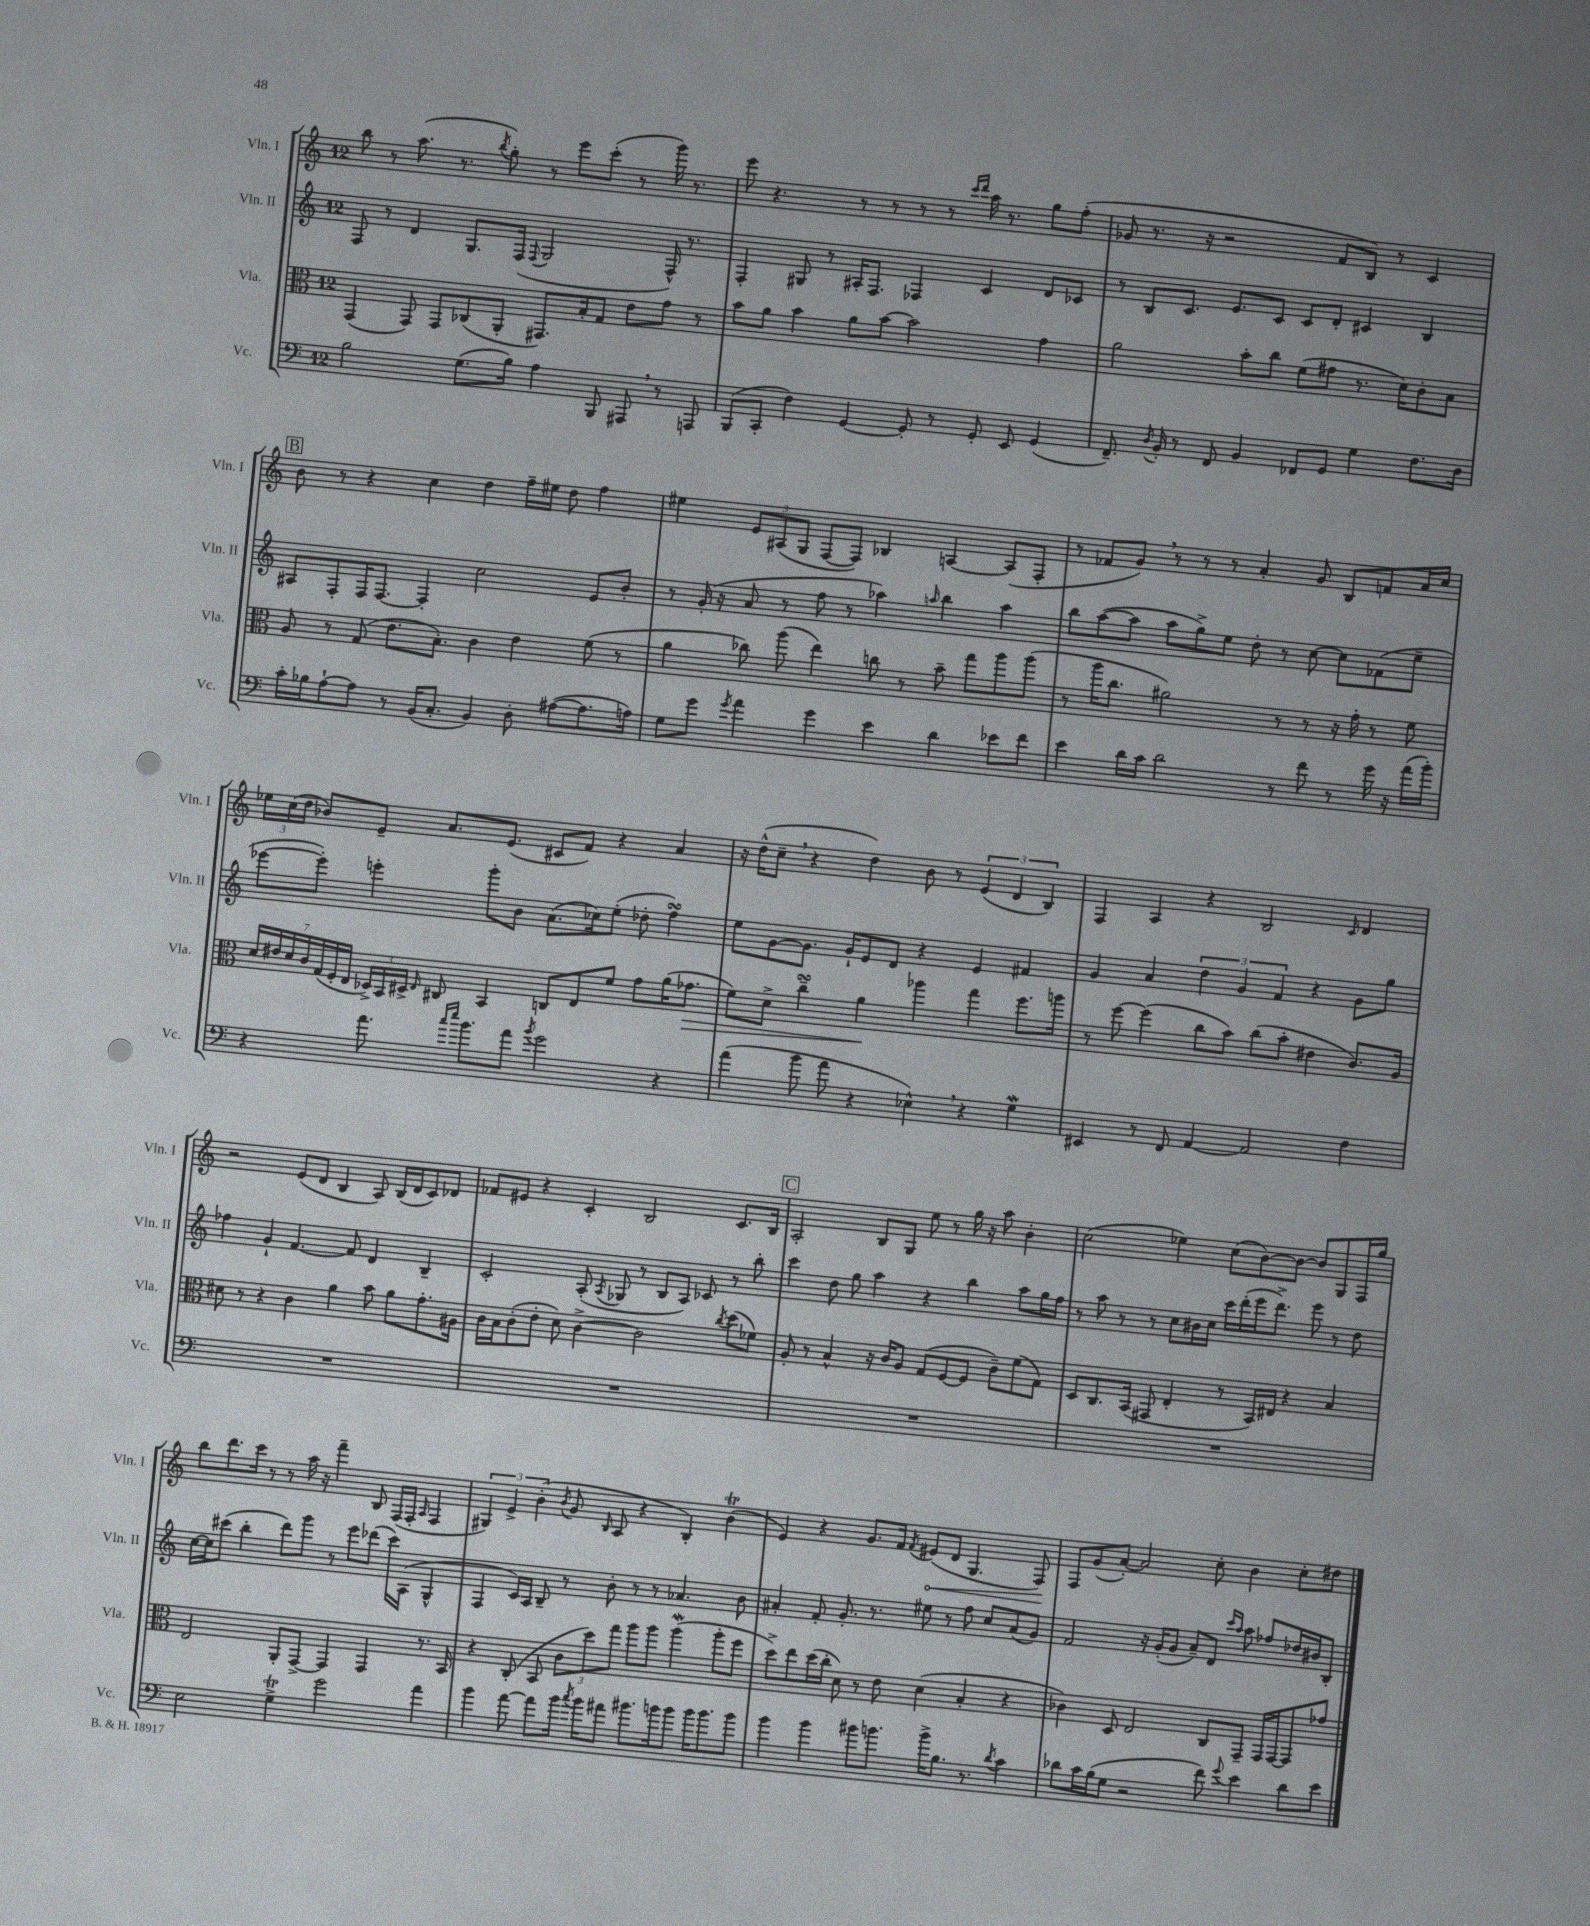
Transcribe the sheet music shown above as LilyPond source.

<<
\new StaffGroup <<
\new Staff = "s0" \with { instrumentName = "Vln. I" shortInstrumentName = "Vln. I" } {
    \clef treble \key c \major \once \override Staff.TimeSignature.style = #'single-digit \time 12/8
    \autoBeamOff b''8 r8 a''8.( r8. \acciaccatura { b''8 } g''8-.) r8 e'''8[ c'''8]-.( r8 g'''16) r8. |
    e'''8 r4. r8 r8 r8 r8 \grace { c'''16[ d'''16] } a''16 r8. g''8[ f''8]-.( |
    ges'8 r8. r16 r2 f'8[ b8]) r8 c'4 |
    \mark \markup { \box "B" } b'8 r8 r4 c''4 d''4 f''16[-- eis''16] d''8 f''4 |
    eis''4 \tuplet 3/2 { e'8[ ais8( g8] } f8[~ f8]) bes4 a4~ a8[( f8]-. |
    r8 fes'8[ g'8]) \breathe r8 r8 r8 a'4-. g'8 b8[ f'8 a'16 c''16] |
    \tuplet 3/2 { ees''16[ c''16( d''16] } bes'8[) e'8]-- a'8.[ e'8.]( cis'8[ f'8]) r4 a'4 |
    r16 d''16[-^( c''8]-- \breathe r4 d''4) b'8 r8 \tuplet 3/2 { e'4( d'4 b4) } |
    f4 a4 r4 b2 \grace { c'16 } d'4 |
    r2 e'8[( d'8] b4 a8) b16[( d'16 c'8) des'8] |
    fes'8[ eis'8] r4 c'4-. b2 c'8.[ b16] |
    \mark \markup { \box "C" } a2-. b8[ g8] e''8 r8 g''16 r16 a''8 b'4-. |
    c''2( ees''4) c''8[( b'8~) b'8]~ b'8[ g8 f16 g''16] |
    b''8[ d'''8. c'''16] r8 r8 a''16 r16 f'''4-- b8 f16[( f16]-. \grace { a16 } f4 |
    \tuplet 3/2 { gis4) e'4-> b'4-.( } \acciaccatura { b'8 } g'8 \grace { b16 } a8 r4 b4-.) b'4\trill( |
    e'4) r4 g'8.[ f'16] \acciaccatura { f'8 } \once \override Hairpin.circled-tip = ##t eis'8[\<( d'8] g4. f8\!) |
    f8[ g'8( a'8]~-.) a'2 c''8-. b'4 c''8[-. dis''8] \bar "|." |
}
\new Staff = "s1" \with { instrumentName = "Vln. II" shortInstrumentName = "Vln. II" } {
    \clef treble \key c \major \once \override Staff.TimeSignature.style = #'single-digit \time 12/8
    \autoBeamOff f8 r8 d'4 g8.[ f16]( \appoggiatura { f8 } g2 f16-^) r8. |
    f4-. gis8 r8 ais16[-. f8.] fes4 c'4 d'8[ ces'8] |
    r8 b8[ c'8.] e'8.[ c'8] c'8[ d'8]-. cis'4 b4 |
    \mark \markup { \box "B" } ais8[ f8-. f16 f8.]~ f4-. c''2 e'8[ b'8]-. |
    r8 g'16-.( r16 a'8 r8 f''8 r8 aes''4) \grace { a''16 } b''4 a''4 |
    b''8[ a''8~( a''8] a''8[ g''8->) e''8] d''8-. r8 c''8~ c''8[ fes'8( e''8]-- |
    ees'''8[~ ees'''8]-.) e'''4-. g'''8[-. b'8] a'8.[( ces''16) e''8]-.( des''8-. f''4\turn) |
    e''8[ g'8~ g'8.] g'16[-! e'8 d'8] r4 e'4 fis'4 |
    g'4 a'4 \tuplet 3/2 { d''4 g'4 f'4 } r4 g'8[ g''8] |
    fes''4 g'4-! f'4.~ f'8 d'4 b4-- |
    c'2-. a8-.( \acciaccatura { a8 } ges8 r8 b8[ a8]) ces'8 r8 b''8-. |
    \mark \markup { \box "C" } c'''4 d''8 g''8 a''4 r4 b''4 a''8[ g''16 f''16] |
    r8 a''8 r8 r8 c''8[ bis'16 c''16] c'''16[ d'''16-.( e'''16 d'''8.]->) e'''8 r8 d''8 |
    c''16[~ c''16 cis'''8]( b''4-. d'''8[) g'''8] r8 e'''8[ des'''8]( cis'''16[) a16]( g4-^ |
    f4 c'16[) a16] b8-- r8 b'8-. r8 r8 aes'4. b'8 |
    ais'4-. f'8-. g'8.-. r8. eis''8 r8 f''8 c''8[ ais'8( g'8]) |
    f'2 r16 g'16[-.( g'8] a'8[--) d'8] \grace { c'''16[ a''16] } a''8 fes''8[ des''16 bis'16 b8]-. \bar "|." |
}
\new Staff = "s2" \with { instrumentName = "Vla." shortInstrumentName = "Vla." } {
    \clef alto \key c \major \once \override Staff.TimeSignature.style = #'single-digit \time 12/8
    \autoBeamOff g,4( g,8) g,8[ ces8( a,8]-. gis,8.[) b16-. g8] e'8[ g'8] r8 |
    b'8[ a'8] b'4 a'8[ b'8]~ b'2 g'4 |
    a'2 b'8[-. c''8] f'8[( gis'8] r8. d'16[) c'8-. b8] |
    \mark \markup { \box "B" } a8 r8 g8( e'8.[ b8.]-.) c'4 e'4 f'8( r8 |
    a'4 ces''8) a''8( e''4) c''8 r8 b'8-- g''8[ a''8 a''8]( |
    r8 a''16[ c''8.] ais'2) r8 r8 r16 g'16-. r8 f'8 |
    \tuplet 7/4 { d'16[ eis'16 d'16 c'16 g16( f16-. e16] } \tuplet 3/2 { des16[->) b,16 dis16]-> } \grace { e16 } cis8 b,4 c8[ e8 f'8] g'8[ a'16( ges'8.]\> |
    f'8[) d'8]-> c''4--\turn a'4\! aes''4 g''4 f''8.[ a''16] |
    r8 f''8~ f''4( c''8[ b'8]) c''8[( b'8]-. eis'4 c'8.[) a16] |
    dis'8 r8 r4 c'4 a'4 b'8 a'8[ g'8.-. ais16] |
    c'16[ b16 c'8-.( e'8]-. d'8) c'4~-> c'2 \acciaccatura { c''8 } d''8[( fes'8]) |
    \mark \markup { \box "C" } a8-. r8 b4-^ r16 c'16[ a8] g8[( f8~ f8] c'8[--) f'8( g8]) |
    d8[ c8. b,16]( gis,8 e4-. r8 b,16[) eis16] r4 b4 |
    e2 a,8[-. g,8]~-> g,4 g,4 r8. b,16 |
    r4 c8-.( b,8 \tuplet 3/2 { c'8[ d''8) g''8] } a''8[ a''8] a''4\mordent( a''8[-. f''8] |
    d''8[->) e''8 d''16( c''16]-. d'8) r8 e'8 d'4( b4-. r4 |
    ces'4) d8 e2 c8[ g,8]-- g,16[ g,16~ g,8 ges'8] \bar "|." |
}
\new Staff = "s3" \with { instrumentName = "Vc." shortInstrumentName = "Vc." } {
    \clef bass \key c \major \once \override Staff.TimeSignature.style = #'single-digit \time 12/8
    \autoBeamOff b2 g8.[( b16]) a4 b,,8 ais,,8 \breathe r8 a,,8 |
    b,,8[( c,8]-. f4) g,4~ g,8-. r8 g,8-. e,8 g,4( |
    f,8.--) \acciaccatura { d8 } b,16-. r8 f,8 b,4 fes,8[ g,8] g4 f8.[ d16] |
    \mark \markup { \box "B" } c'16[-. bes16 a8~-! a8] r8 b,16[( c8.]-. b,4) d8-. ais8[~( ais8. a16]) |
    g8[ g'8] \acciaccatura { g'8 } a'4 g'4 e'4 d'4 ees'8[ f'8] |
    e'4 d'16[ c'16] d'2 r8 f'8 r8 g'16 r16 a'16[( b'16]-.) |
    r4 a'8. \grace { c''16[ e''16] } b'8.[ a'8] \acciaccatura { b'8 } g'2 r4 |
    a'4( b'8 a'8 r4 ees4-^) \breathe r4 g4\mordent |
    eis,4 r8 f,8 a,4~ a,2 f4 |
    R1. |
    R1. |
    \mark \markup { \box "C" } R1. |
    R1. |
    e2 g4->\trill g'2 a'4 |
    b'4 a'8~ a'8[ b'16] \acciaccatura { c''8 } b'16[ ais'8] bis'8.[ b'16 b'8] b'16[ b'8. b'8] |
    b'4 b'4 bis'8[ b'8.] b'16[-> b8.] r8. \acciaccatura { d'8 } c'4 |
    des'8[ c'16 b16( g8] r2 f'8) \appoggiatura { g'8 } e'4 des'8[ e'8] \bar "|." |
}
>>
>>
\layout { \context { \Score \remove "Bar_number_engraver" } }
